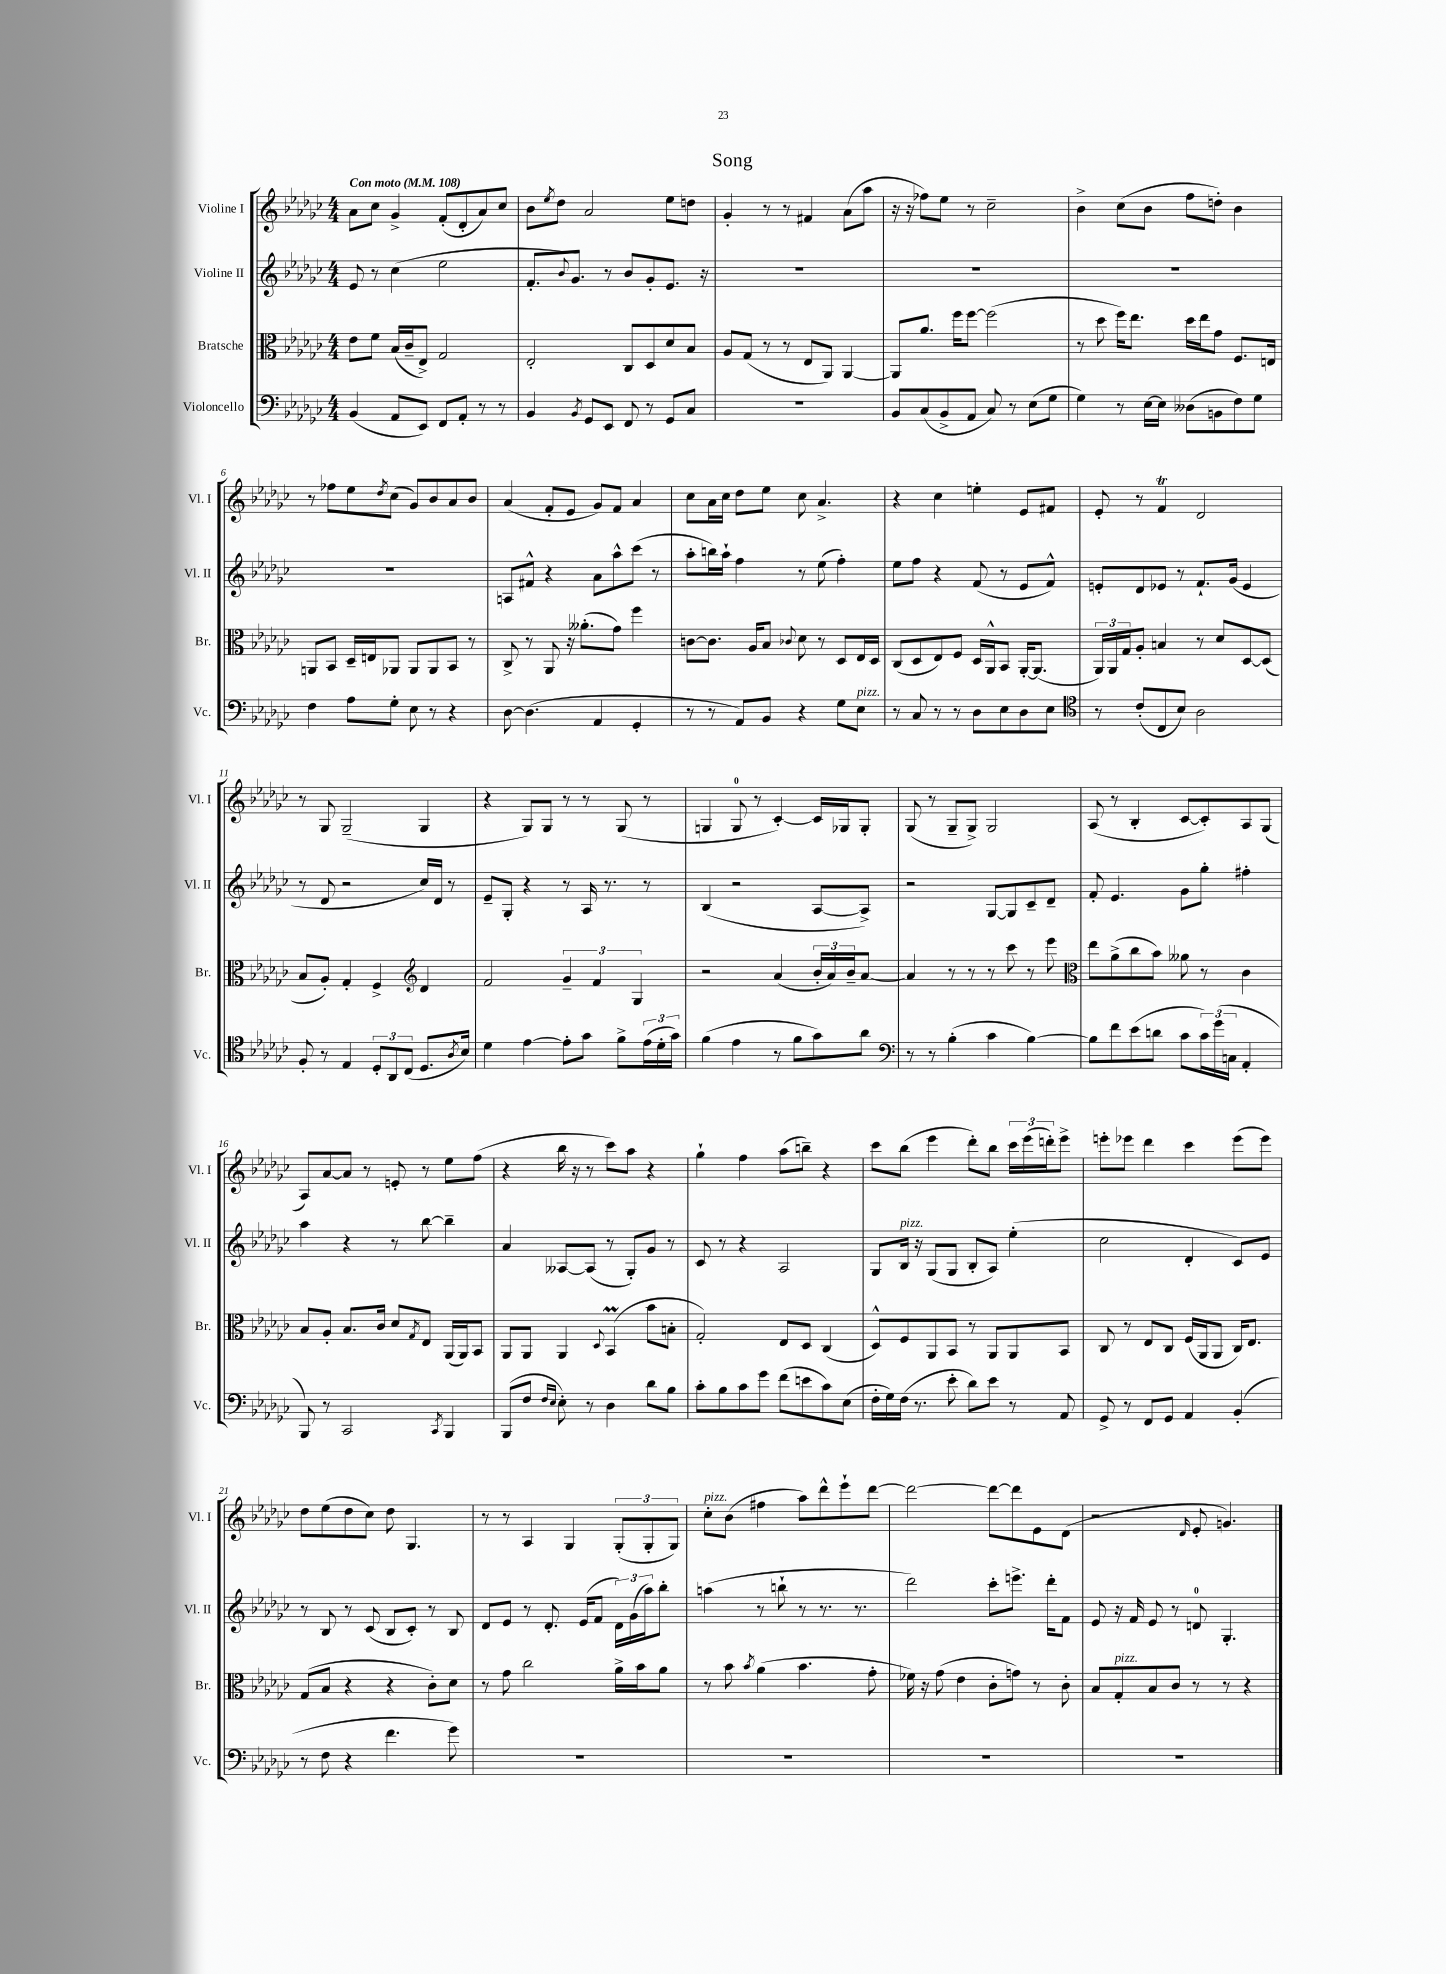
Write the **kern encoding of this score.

**kern	**kern	**kern	**kern
*staff4	*staff3	*staff2	*staff1
*clefF4	*clefC3	*clefG2	*clefG2
*k[b-e-a-d-g-c-]	*k[b-e-a-d-g-c-]	*k[b-e-a-d-g-c-]	*k[b-e-a-d-g-c-]
*M4/4	*M4/4	*M4/4	*M4/4
*MM108	*MM108	*MM108	*MM108
(4BB-	8e-	8e-	8a-
.	8f	8r	8cc-
8AA-	(16B-	(4cc-	4g-^
.	16c-~	.	.
8EE-)	8E-^)	.	.
8FF	2G-	2ee-	(8f'
8AA-'	.	.	8d-'
8r	.	.	8a-)
8r	.	.	8cc-
=	=	=	=
4BB-	2E-'	8.f'	8b-
.	.	.	8qee-
.	.	.	8dd-
.	.	8qqb-	.
.	.	8.g-)	.
8qBB-	.	.	.
8GG-	.	.	2a-
8EE-	.	8r	.
8FF	8C-	8b-	.
8r	8D-	8g-'	.
8GG-	8d-	8.e-	8ee-
8C-	8B-	.	8dd
.	.	16r	.
=	=	=	=
1r	8A-	1r	4g-'
.	(8G-	.	.
.	8r	.	8r
.	8r	.	8r
.	8E-	.	4f#
.	8AA-)	.	.
.	[4AA-	.	(8a-
.	.	.	8aa-
=	=	=	=
8BB-	8AA-]	1r	16r
.	.	.	16r
(8C-	8.a-	.	8ff-)
8BB-^	.	.	8ee-
.	16ff	.	.
8AA-	[8ff	.	8r
8C-)	(2ff]	.	2cc-~
8r	.	.	.
(8E-	.	.	.
8G-	.	.	.
=	=	=	=
4G-)	8r	1r	4b-^
.	8dd-	.	.
8r	16ff)	.	(8cc-
.	8.ee-	.	.
[16E-	.	.	8b-
16E-]	.	.	.
(8D--	16dd-	.	8ff
.	16ee-	.	.
8BB	8g-	.	8dd')
8F)	8.F	.	4b-
8G-	.	.	.
.	16E	.	.
=	=	=	=
4F	8AA	1r	8r
.	8BB-	.	8ff-
8A-	16D-~	.	8ee-
.	16E	.	.
.	.	.	8qdd-
8G-'	8AA-	.	(8cc-
8E-	8AA-	.	8g-)
8r	8AA-	.	8b-
4r	8BB-	.	8a-
.	8r	.	8b-
=	=	=	=
[8D-	8C-^	8A	(4a-
(4.D-]	8r	8f#^^	.
.	8AA-	4r	8f'
.	16r	.	8e-
.	(8.a--'	.	.
4AA-	.	8a-	8g-)
.	8g-)	8aa-^^	8f
4GG-'	4ff	(8ccc-	4a-
.	.	8r	.
=	=	=	=
8r	[8c	8aa-'	8cc-
8r	8.c]	16bb)	16a-
.	.	16aa-`	16cc-
8AA-)	.	4ff	8dd-
.	16A-	.	.
8BB-	8B-	.	8ee-
.	8qqc-	.	.
4r	8d-	8r	8cc-
.	8r	(8ee-	4.a-^
8G-	8D-	4ff')	.
8E-	16E-	.	.
.	16D-	.	.
=	=	=	=
8r	(8C-	8ee-	4r
8C-	8D-	8ff	.
8r	8E-)	4r	4cc-
8r	8F	.	.
8D-	16D-	(8f	4ee'
.	16AA-^^	.	.
8E-	8BB-	8r	.
8D-	[16AA-'	8e-	8e-
.	(8.AA-]	.	.
8E-	.	8f^^)	8f#
=	=	=	=
*clefC4	*	*	*
8r	24AA-)	8e'	8e-'
.	24AA-	.	.
.	24G-	.	.
(8c-'	8A-'	8d-	8r
8C-	4B	8e-	4f
8B-)	.	8r	.
2A-	8r	8.f`	2d-
.	8d-	.	.
.	.	(16g-	.
.	[8D-	4e-	.
.	(8D-]	.	.
=	=	=	=
8F'	8B-	8r	8r
8r	8A-')	8d-	8G-
4E-	4G-'	2r	(2G-~
12D-'	4F^	.	.
12AA-	.	.	.
(12C-	.	.	.
*	*clefG2	*	*
8.D-	4d-	16cc-)	4G-
.	.	16d-	.
.	.	8r	.
8qA-	.	.	.
16B-)	.	.	.
=	=	=	=
4d-	2f	8e-~	4r
.	.	8G-'	.
[4e-	.	4r	8G-)
.	.	.	8G-
8e-']	6g-~	8r	8r
8g-	.	16A-	8r
.	6f	.	.
.	.	8.r	.
8f^	.	.	(8G-
.	6G-	.	.
(24e-	.	8r	8r
24d-'	.	.	.
24g-)	.	.	.
=	=	=	=
(4f	2r	(4B-	4G
4e-	.	2r	8G
.	.	.	8r
8r	(4a-	.	[4c-')
8f	.	.	.
8g-)	24b-'	[8A-	16c-]
.	24a-)	.	.
.	.	.	16G-
.	24b-~	.	.
8a-	[8a-	8A-^])	8G-'
=	=	=	=
*clefF4	*	*	*
8r	4a-]	2r	(8G-
8r	.	.	8r
(4B-'	8r	.	8G-~
.	8r	.	8G-^)
4c-	8r	[8G-	2G-
.	8ccc-	8G-]	.
[4B-)	8r	8c-~	.
.	8eee-	8d-~	.
=	=	=	=
*	*clefC3	*	*
8B-]	8ee-	8f'	(8A-
8f	(8a-^	4.e-	8r
(8e-	8cc-	.	4B-'
8d	8b-)	.	.
8c-	8a--	8g-	[8c-
24c-)	8r	8gg-'	8c-'])
(24g-	.	.	.
24C	.	.	.
4AA-'	4c-	4ff#'	8A-
.	.	.	(8G-
=	=	=	=
8BBB-)	8B-	4aa-	8A-)
8r	8A-'	.	[8a-
2CC-	8.B-	4r	8a-]
.	.	.	8r
.	16c-	.	.
.	8d-	8r	8e'
.	8qG-	.	.
.	8E-	[8bb-	8r
8qCC-	.	.	.
4BBB-	(16AA-	4bb-~]	8ee-
.	16AA-)	.	.
.	8BB-	.	(8ff
=	=	=	=
(8BBB-	8AA-	4a-	4r
8F	8AA-	.	.
16qqF	.	.	.
16qqE-	.	.	.
8E-')	4AA-	[8A--	16bb-
.	.	.	16r
8r	.	(8A--]	8r
.	8qqD-	.	.
4D-	(4BB-	8r	8ccc-)
.	.	8G-')	8aa-
8d-	8b-	8g-	4r
8B-	8B'	8r	.
=	=	=	=
8c-'	2G-')	8c-	4gg-`
8B-	.	8r	.
8c-	.	4r	4ff
8g-	.	.	.
(8f	8E-	2A-	(8aa-
8e	8D-	.	8bb~)
8c-)	(4C-	.	4r
(8E-	.	.	.
=	=	=	=
16F'	8D-^^)	8G-	8ccc-
16G-)	.	.	.
(16F	8F	16B-	(8bb-
8.r	.	16r	.
.	8AA-	(8G-	4eee-
8e-'	8BB-	8G-	.
8d-)	8r	8B-'	8ddd-')
8e-	8AA-	8A-)	8bb-
8r	8AA-	(4ee-'	24ccc-
.	.	.	(24eee-
.	.	.	24ddd')
8AA-	8BB-	.	8eee-^
=	=	=	=
8GG-^	8C-	2cc-	8eee'
8r	8r	.	8eee-
8FF	8E-	.	4ddd-
8GG-	8C-	.	.
4AA-	(16F	4d-'	4ccc-
.	16AA-	.	.
.	8AA-	.	.
(4BB-'	16C-)	8c-)	(8eee-
.	8.E-	.	.
.	.	8e-	8eee-)
=	=	=	=
8r	(8G-	8r	8dd-
8F	8B-	8B-	(8ee-
4r	4r	8r	8dd-
.	.	(8c-	8cc-)
4.f	4r	8B-	8dd-
.	.	8c-')	4.G-
.	8c-')	8r	.
8g-)	8d-	8B-	.
=	=	=	=
1r	8r	8d-	8r
.	8g-	8e-	8r
.	2cc-	8r	4A-
.	.	8.d-'	.
.	.	.	4G-
.	.	(16e-	.
.	.	8f	.
.	16a-^	24d-)	(12G-'
.	.	(24g-	.
.	16b-	.	.
.	.	24aa-)	12G-'
.	8a-	8bb-'	.
.	.	.	12G-)
=	=	=	=
1r	8r	(4aa	8cc-'
.	8b-	.	(8b-
.	8qb-	.	.
.	(4a-	8r	4ff#
.	.	8bb`	.
.	4.b-	8r	8aa-)
.	.	8.r	8ddd-^^
.	.	.	8eee-`
.	.	8.r	.
.	8g-'	.	[8ddd-
=	=	=	=
1r	16f-)	2ddd-)	2ddd-_
.	16r	.	.
.	(8g-	.	.
.	4e-	.	.
.	8c-'	8ccc-'	8ddd-_
.	8g)	8.eee^	8ddd-]
.	8r	.	8e-
.	.	16ddd-'	.
.	8c-'	8f	(8d-
=	=	=	=
1r	8B-	8e-	2r
.	8G-'	16r	.
.	.	16f	.
.	8B-	8e-	.
.	8c-	8r	.
.	.	.	16qqd-
.	8r	8d	8e-'
.	8r	4.G-'	4.g)
.	4r	.	.
==	==	==	==
*-	*-	*-	*-
